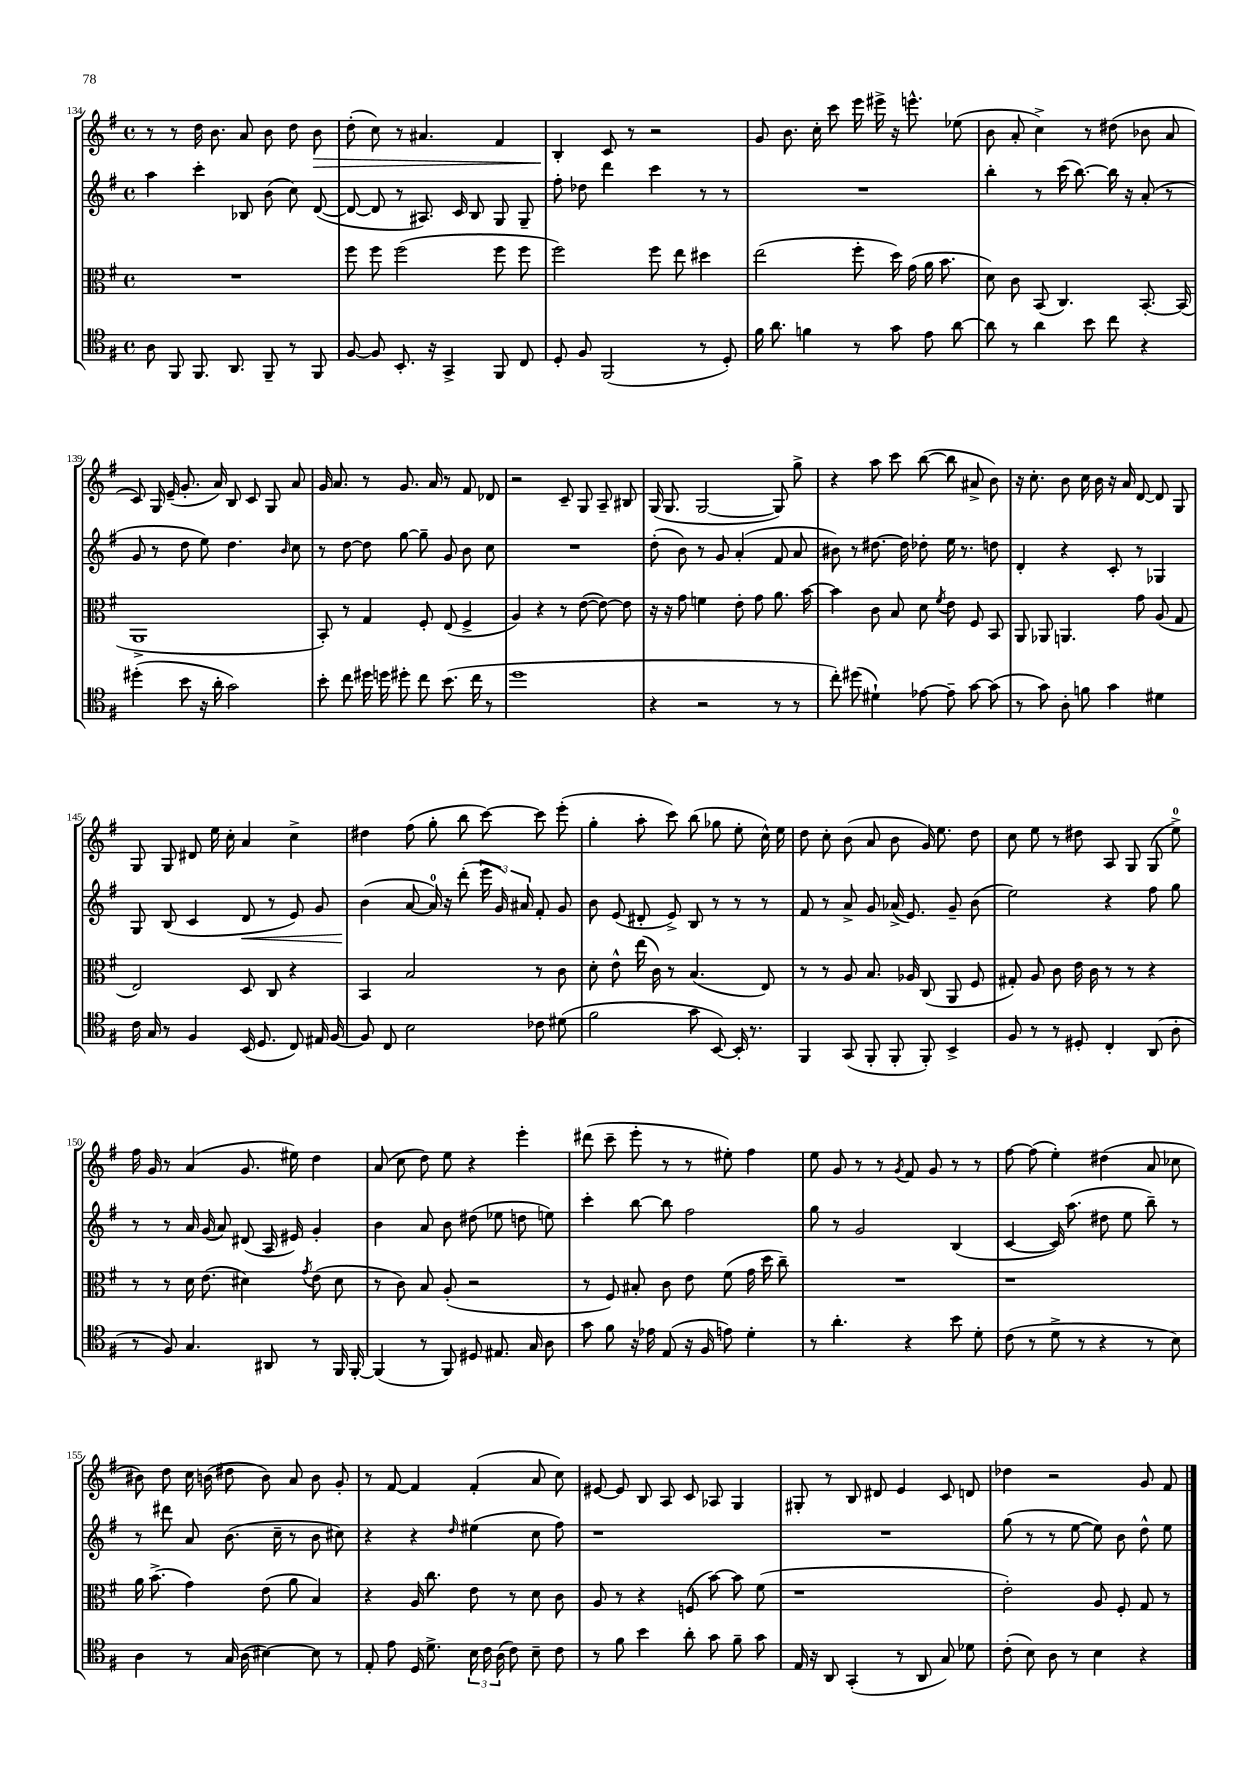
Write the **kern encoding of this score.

**kern	**kern	**kern	**kern
*staff4	*staff3	*staff2	*staff1
*clefC4	*clefC3	*clefG2	*clefG2
*k[f#]	*k[f#]	*k[f#]	*k[f#]
*M4/4	*M4/4	*M4/4	*M4/4
*met(c)	*met(c)	*met(c)	*met(c)
8A	1r	4aa	8r
8FF#	.	.	8r
8.FF#	.	4ccc'	16dd
.	.	.	8.b
8.AA	.	.	.
.	.	8B-	8a
8FF#~	.	(8b	8b
8r	.	8cc)	8dd
8FF#	.	([8d	8b
=	=	=	=
[8F#	8ff#	8d_	(8dd'
8F#]	8ff#	8d]	8cc)
8.BB'	(2ff#	8r	8r
.	.	8.A#)	4.a#
16r	.	.	.
4GG^	.	.	.
.	.	16c	.
.	.	8B	.
8FF#	8ff#	8G	4f#
8C	8ff#	8G~	.
=	=	=	=
8D'	2ff#)	8ff#'	4B'
8F#	.	8dd-	.
(2FF#	.	4ddd	8c
.	.	.	8r
.	8ff#	4ccc	2r
.	8ee	.	.
8r	4dd#	8r	.
8D')	.	8r	.
=	=	=	=
16f#	(2ee	1r	8g
8.a	.	.	.
.	.	.	8.b
4f	.	.	.
.	.	.	16cc'
.	.	.	8ccc
8r	8ff#'	.	16eee
.	.	.	16eee#^
8g	16dd)	.	16r
.	(16g	.	8.eee^^
8e	16a	.	.
.	8.b	.	.
[8a	.	.	(8ee-
=	=	=	=
8a]	8d)	4bb'	8b
8r	8c	.	8a'
4a	(8BB	8r	4cc^)
.	4.C)	(16ccc	.
.	.	[8.bb)	.
8b	.	.	8r
8cc	.	16bb]	(8dd#
.	.	16r	.
4r	[8.BB'	(8a'	8b-
.	.	8r	8a
.	(16BB]	.	.
=	=	=	=
(4dd#'	1AA^	8g	8c)
.	.	8r	16G
.	.	.	(16e~
8b	.	8dd	8.g'
16r	.	8ee)	.
16a'	.	.	16a)
2g)	.	4.dd	8B
.	.	.	8c
.	.	.	8G
.	.	16qqb	.
.	.	8cc	8a
=	=	=	=
8b'	8BB')	8r	16g
.	.	.	8.a
8cc	8r	[8dd	.
16dd#	4G	8dd]	8r
16dd	.	.	.
8dd#'	.	[8gg	8.g
8cc	8F#'	8gg~]	.
.	.	.	16a
(8.b	(8E	8g	8r
.	4F#^	8b	8f#
16cc	.	.	.
8r	.	8cc	8d-
=	=	=	=
1dd	4A)	1r	2r
.	4r	.	.
.	8r	.	8c~
.	([8e	.	8G
.	8e_)	.	8A~
.	8e]	.	8B#
=	=	=	=
4r	16r	(8dd'	(16G
.	16r	.	8.G
.	8g	8b)	.
2r	4f	8r	[2G
.	.	8g	.
.	8e'	(4a'	.
.	8g	.	.
8r	8.a	8f#	8G])
8r	.	8a	8gg^
.	[16b	.	.
=	=	=	=
8cc')	4b]	8b#)	4r
(8dd#	.	8r	.
4d#`)	8c	[8.dd#	8aa
.	8B	.	8ccc
.	.	16dd#]	.
[8e-	8d	8dd-'	([8bb
.	8qf#	.	.
8e-~]	8e	16ee	8bb]
.	.	8.r	.
[8g	8F#	.	8a#^
(8g]	8BB	8dd	8b)
=	=	=	=
8r	8AA	4d'	16r
.	.	.	8.cc'
8g)	8AA-	.	.
8A'	4.AA	4r	8b
8f	.	.	16cc
.	.	.	16b
4g	.	8c'	16r
.	.	.	16a
.	8g	8r	[8d
4d#	(8A	4G-	8d]
.	8G	.	8G
=	=	=	=
16c	2E)	8G	8G
16G	.	.	.
8r	.	(8B	8G
4F#	.	4c	8d#
.	.	.	16ee
.	.	.	16cc'
(16BB	8D	8d	4a
8.D	.	.	.
.	8C	8r	.
8C)	4r	8e)	4cc^
16E#	.	8g	.
[16F#	.	.	.
=	=	=	=
8F#]	4BB	(4b	4dd#
8C	.	.	.
2B	2B	[8a	(8ff#
.	.	16a])	8gg'
.	.	16r	.
.	.	(8ddd'	8bb
.	.	24eee	[8ccc)
.	.	24g)	.
.	.	24a#	.
8c-	8r	8f#'	8ccc]
(8d#	8c	8g	(8eee'
=	=	=	=
2f#	8d'	8b	4gg'
.	8e^^	(8e	.
.	(16ee	8d#'	8aa'
.	16c)	.	.
.	8r	8e^)	8ccc)
8g	(4.B	8B	(8bb
[8BB)	.	8r	8gg-
16BB']	.	8r	8ee'
8.r	.	.	.
.	8E)	8r	16cc^^)
.	.	.	16ee
=	=	=	=
4FF#	8r	8f#	8dd
.	8r	8r	8cc'
(8GG	8A	8a^	(8b
8FF#'	8.B	8g	8a
8FF#'	.	(16a-^	8b
.	16A-	8.e)	.
8FF#')	(8C	.	16g)
.	.	.	8.ee
4BB^	8AA	8g~	.
.	8F#	(8b	8dd
=	=	=	=
8F#	8G#')	2ee)	8cc
8r	8A	.	8ee
8r	8c	.	8r
8D#'	16e	.	8dd#
.	16c	.	.
4C'	8r	4r	8A
.	8r	.	8G
(8AA	4r	8ff#	(8G
8A'	.	8gg	8ee^)
=	=	=	=
8r	8r	8r	16ff#
.	.	.	16g
8F#)	8r	8r	8r
4.G	16d	16a	(4a
.	(8.e	(16g	.
.	.	8a)	.
.	4d#)	(8d#	8.g
8AA#	.	16A	.
.	.	16e#)	16ee#)
.	8qg	.	.
8r	(8e	4g'	4dd
16FF#	8d#	.	.
[16FF#'	.	.	.
=	=	=	=
(4FF#]	8r	4b	(8a
.	8c)	.	8cc
8r	8B	8a	8dd)
8FF#)	(8A'	8b	8ee
8D#	2r	(8dd#	4r
8.E#	.	8ee-	.
.	.	8dd	4eee'
16G	.	.	.
8A	.	8ee)	.
=	=	=	=
8g	8r	4ccc'	(8ddd#
8f#	8F#)	.	8ccc~
16r	8B#'	[8bb	8eee'
16e-	.	.	.
(8E	8c	8bb]	8r
16r	8e	2ff#	8r
16F#	.	.	.
8e)	(8f#	.	8ee#')
4d'	16g	.	4ff#
.	16dd	.	.
.	8cc~)	.	.
=	=	=	=
8r	1r	8gg	8ee
4.a'	.	8r	8g
.	.	2g	8r
.	.	.	8r
.	.	.	8qg
4r	.	.	8f#
.	.	.	8g
8b	.	(4B	8r
8d'	.	.	8r
=	=	=	=
(8c	1r	[4c	[8ff#
8r	.	.	(8ff#]
8d^	.	16c])	4ee')
.	.	(8.aa	.
8r	.	.	.
4r	.	8dd#	(4dd#
.	.	8ee	.
8r	.	8bb~)	8a
8B)	.	8r	8cc-
=	=	=	=
4A	16a	8r	8b#)
.	(8.b^	.	.
.	.	8ddd#	8dd
8r	4g)	8a	16cc
.	.	.	(16b
16G	.	(8.b	8dd#
(16A	.	.	.
[4B#)	(8e	.	8b)
.	.	16cc~	.
.	8a	8r	8a
8B#]	4B)	8b	8b
8r	.	8cc#)	8g'
=	=	=	=
8E'	4r	4r	8r
8e	.	.	[8f#
16D	16A	4r	4f#]
8.d^	8.cc	.	.
.	.	16qqdd	.
24B	8e	(4ee#	(4f#'
24c	.	.	.
(24A	.	.	.
8c)	8r	.	.
8B~	8d	8cc	8a
8c	8c	8ff#)	8cc)
=	=	=	=
8r	8A	1r	[8e#
8f#	8r	.	8e#]
4b	4r	.	8B
.	.	.	8A
8a'	(8F	.	8c
8g	[8b)	.	8A-
8f#~	8b]	.	4G
8g	(8f#	.	.
=	=	=	=
16E	1r	1r	8G#'
16r	.	.	.
8AA	.	.	8r
(4GG'	.	.	8B
.	.	.	8d#
8r	.	.	4e
8AA	.	.	.
8G)	.	.	8c
8d-	.	.	8d
=	=	=	=
(8c'	2e')	(8gg	4dd-
8B)	.	8r	.
8A	.	8r	2r
8r	.	[8ee	.
4B	8A	8ee])	.
.	8F#'	8b	.
4r	8G	8dd^^	8g
.	8r	8ee	8f#
==	==	==	==
*-	*-	*-	*-
